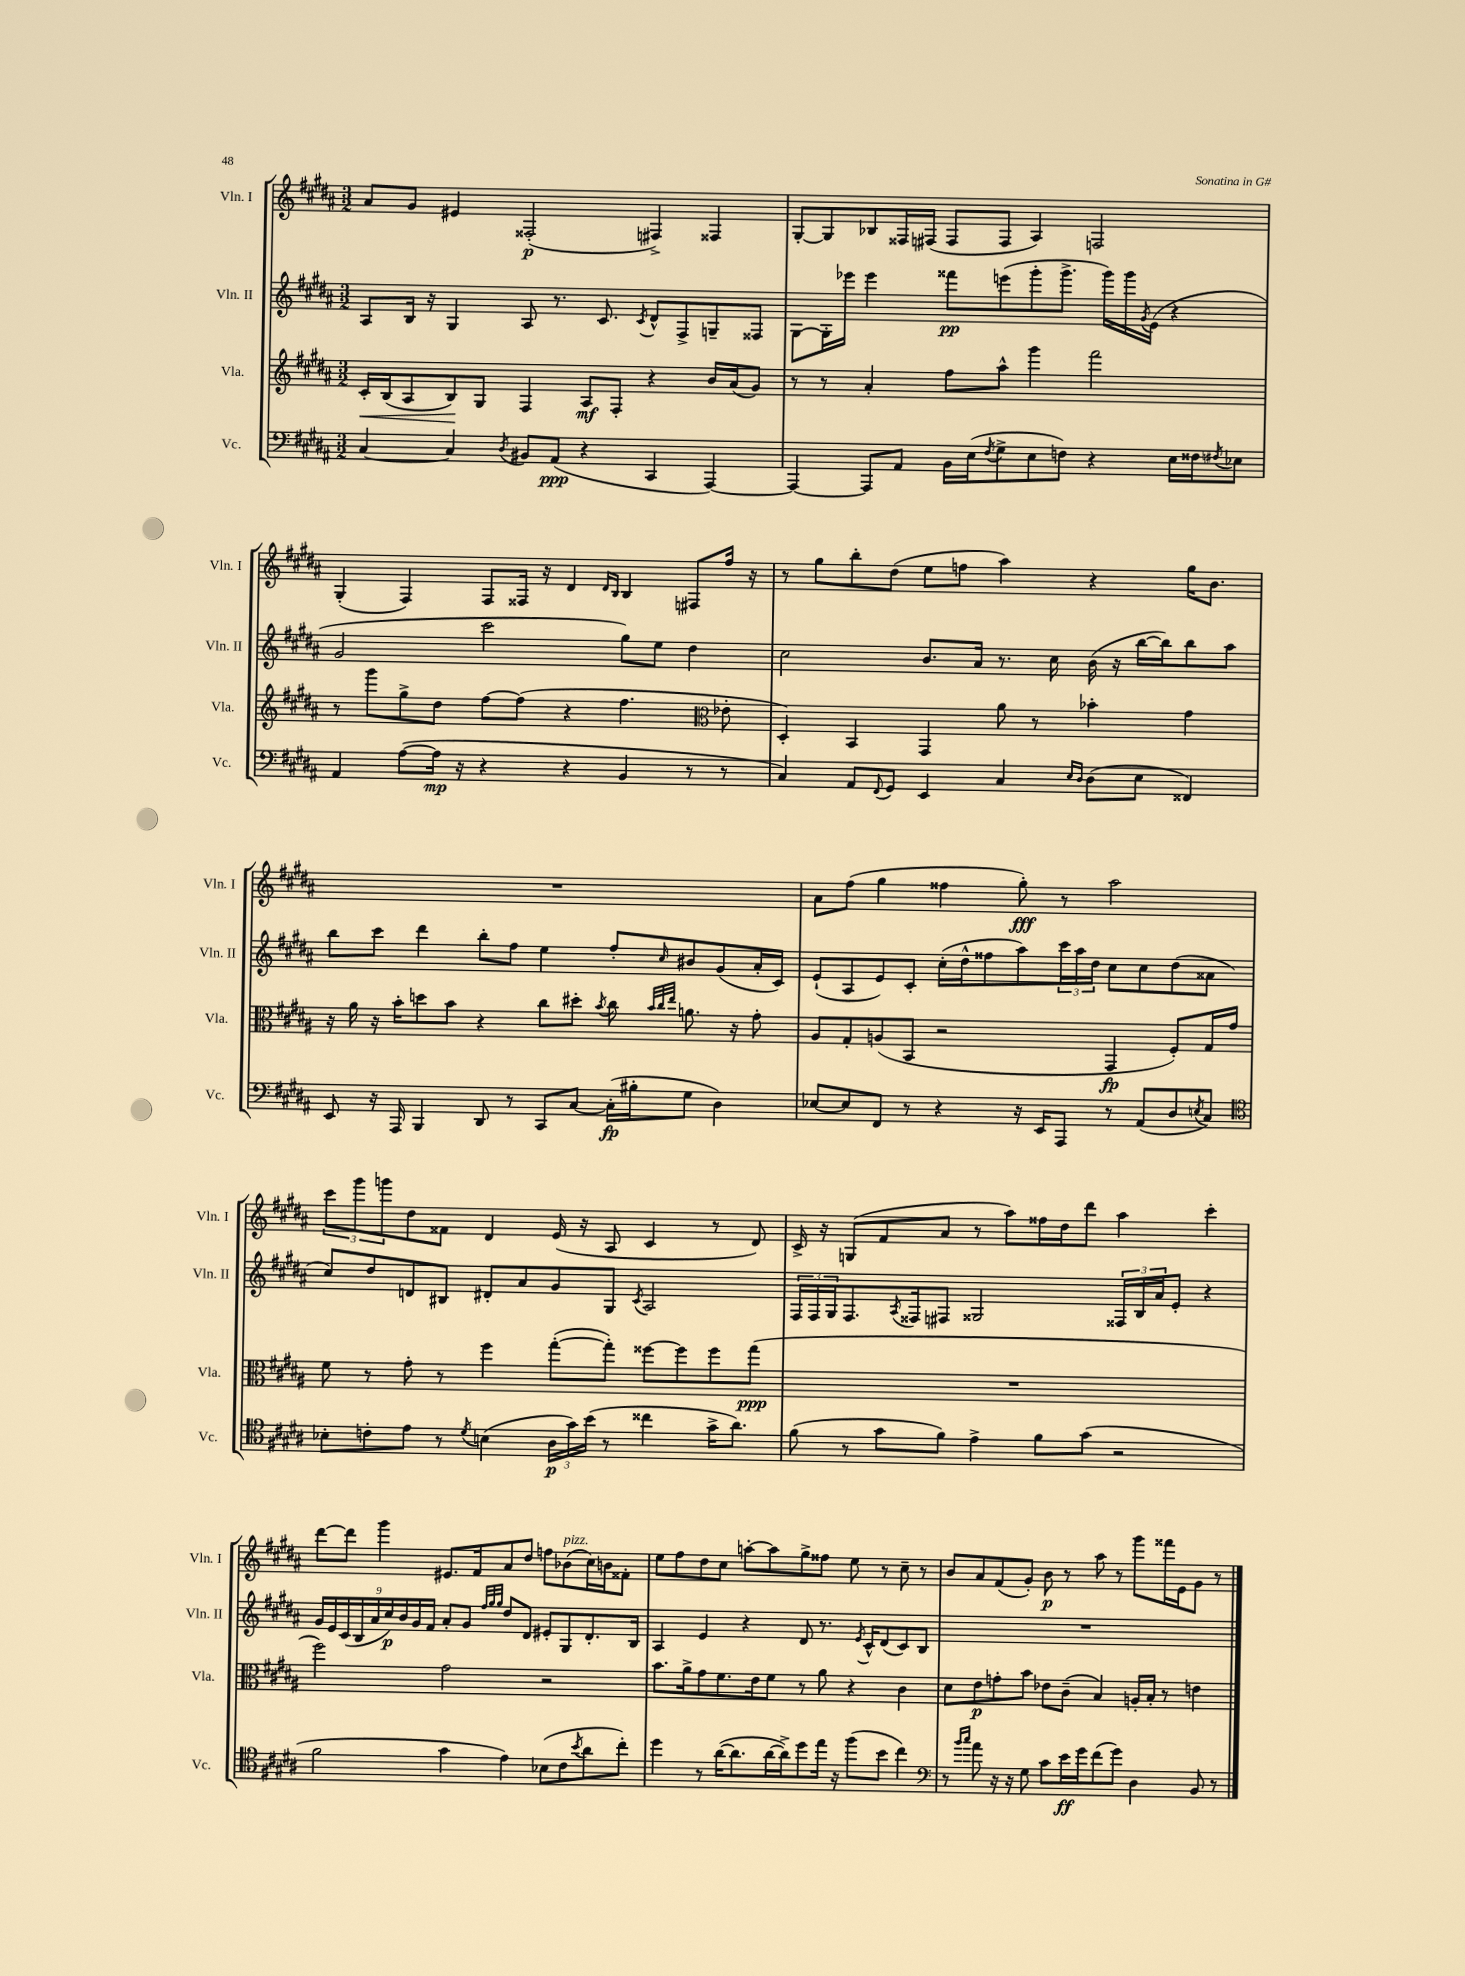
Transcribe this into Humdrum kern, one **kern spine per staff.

**kern	**kern	**kern	**kern
*staff4	*staff3	*staff2	*staff1
*clefF4	*clefG2	*clefG2	*clefG2
*k[f#c#g#d#a#]	*k[f#c#g#d#a#]	*k[f#c#g#d#a#]	*k[f#c#g#d#a#]
*M3/2	*M3/2	*M3/2	*M3/2
[4C#	16c#'	8A#	8a#
.	(16B	.	.
.	8A#	16B	8g#
.	.	16r	.
4C#]	8B)	4G#	4e#
.	8G#	.	.
8qD#	.	.	.
8BB#	4F#	8A#	(2F##'
(8AA#	.	8.r	.
4r	8A#	.	.
.	.	8.c#	.
.	8F#'	.	.
.	.	8qc#	.
4CC#	4r	8d#^^	4F#^)
.	.	8F#^	.
[4AAA#)	16b	8G~	4F##
.	(16a#	.	.
.	8g#)	8F##	.
=	=	=	=
4AAA#_	8r	[8G#	[8G#'
.	8r	16G#']	8G#]
.	.	16eee-	.
8AAA#]	4a#'	4eee-	8B-
8AA#	.	.	16F##
.	.	.	(16F#
16BB	8ff#	8fff##	8F#
(16E	.	.	.
8qF#	.	.	.
8G#^	8aa#^^	(8eee	8F#
8E	4ggg#	8ggg#'	4A#)
8F)	.	8.ggg#^	.
4r	2fff#	.	2F
.	.	16ggg#)	.
.	.	16ggg#	.
.	.	8qg#	.
.	.	(16e	.
16E	.	4r	.
16F##	.	.	.
8qF#	.	.	.
8E-	.	.	.
=	=	=	=
4AA#	8r	2g#	(4G#'
.	8ggg#	.	.
([8A#	8gg#^	.	4F#)
16A#]	8dd#	.	.
16r	.	.	.
4r	[8ff#	2ccc#	8F#
.	(8ff#]	.	16F##
.	.	.	16r
4r	4r	.	4d#
.	.	.	16qqd#
.	.	.	16qqB
4BB	4.ff#	8gg#)	4B
.	.	8ee	.
8r	.	4dd#	8F#
*	*clefC3	*	*
8r	8e-'	.	16ff#
.	.	.	16r
=	=	=	=
4C#)	4D#')	2cc#	8r
.	.	.	8gg#
8AA#	4BB	.	8bb'
8qqFF#	.	.	.
8GG#	.	.	(8dd#
4EE	4GG#	8.b	8ee
.	.	.	8ff
.	.	16a#	.
4C#	8a#	8.r	4aa#)
.	8r	.	.
.	.	16cc#	.
16qqE	.	.	.
16qqD#	.	.	.
(8D#	4b-'	(16b	4r
.	.	16r	.
8E	.	[16bb	.
.	.	16bb])	.
4FF##)	4g#	8bb	16gg#
.	.	.	8.b
.	.	8aa#	.
=	=	=	=
8EE	16r	8bb	1.r
.	16a#	.	.
16r	16r	8ccc#	.
16AAA#	16b'	.	.
4BBB	8dd	4ddd#	.
.	8b	.	.
8DD#	4r	8bb'	.
8r	.	8ff#	.
8CC#	8cc#	4ee	.
[8C#	8dd#'	.	.
.	8qb	.	.
(16C#']	8cc#	8ff#'	.
16B#'	.	.	.
.	32qqb	.	.
.	32qqcc#	.	.
.	32qqee	16qqcc#	.
8G#	8.a	8b#	.
4D#)	.	(8g#	.
.	16r	.	.
.	8g#'	16a#'	.
.	.	16c#)	.
=	=	=	=
[8E-	8A#	(8e`	8a#
8E-]	8G#'	8A#	(8ff#
8FF#	(8A	8e)	4gg#
8r	8BB	8c#'	.
4r	2r	(16cc#'	4ff##
.	.	16dd#^^	.
.	.	8ff##	.
16r	.	8aa#)	8gg#')
16EE	.	.	.
8AAA#	.	24ccc#	8r
.	.	24aa#	.
.	.	24dd#	.
8r	4GG#	8cc#	2aa#
(8AA#	.	8cc#	.
8D#	8F#')	(8dd#	.
8qE	.	.	.
8C#)	16G#	8a##	.
.	16g#	.	.
=	=	=	=
*clefC4	*	*	*
8B-'	8f#	8cc#)	12ccc#
.	.	.	12ggg#
8c'	8r	8dd#	.
.	.	.	12ggg
8e	8g#'	8d	8dd#
8r	8r	8B#	8f##
8qd#	.	.	.
(4B	4ff#	8d#'	4d#
.	.	8a#	.
24A#	([8gg#'	8g#	(16e
24g#)	.	.	.
.	.	.	16r
(24b	.	.	.
8r	8gg#'])	8G#	8A#
.	.	8qc#	.
4cc##	[8ff##	2A#	4c#
.	8ff##]	.	.
16g#^	8ff##	.	8r
8.a#)	.	.	.
.	(8gg#	.	8d#)
=	=	=	=
(8f#	1.r	24F#	16c#^
.	.	24F#	.
.	.	.	16r
.	.	24G#	.
8r	.	8.F#	(8G
8g#	.	.	8f#
.	.	8qA#	.
.	.	16F##	.
8f#)	.	8F#	8a#
4e^	.	2G##	8r
.	.	.	8aa#)
8f#	.	.	16ff##
.	.	.	16dd#
(8g#	.	.	8ddd#
2r	.	24F##	4aa#
.	.	24B	.
.	.	24a#	.
.	.	8e'	.
.	.	4r	4ccc#'
=	=	=	=
2f#	2ff#)	18g#	[8ddd#
.	.	18e	.
.	.	(18c#	.
.	.	.	8ddd#]
.	.	18B	.
.	.	18a#	.
.	.	.	4ggg#
.	.	18cc#)	.
.	.	18b	.
.	.	18g#	.
.	.	18f#	.
4g#	2g#	8a#'	8.e#
.	.	8g#	.
.	.	.	16f#
.	.	32qqff#	.
.	.	32qqgg#	.
.	.	32qqgg#	.
4e)	.	8dd#	8a#
.	.	8d#	8dd#
(8B-	2r	8e#'	8ff
8c#	.	8G#	(8b-
8qb	.	.	.
8a#	.	8.d#'	16cc#)
.	.	.	16b
8cc#')	.	.	8f##'
.	.	16B	.
=	=	=	=
4dd#	8.b	4A#	8ee
.	.	.	8ff#
.	16a#^	.	.
8r	8g#	4e	8dd#
([16a#	8.f#	.	8cc#
8.a#]	.	.	.
.	.	4r	[8aa'
.	16e	.	.
[16a#	8f#	.	8aa]
16a#^])	.	.	.
8dd#	8r	8d#	8gg#^
16ee	8a#	8.r	8ff##
16r	.	.	.
(8ff#	4r	.	8ee
.	.	8qe	.
.	.	16c#^^	.
8b	.	(8d#	8r
4cc#)	4c#	8c#)	8cc#~
.	.	8B	8r
=	=	=	=
*clefF4	*	*	*
8r	8d#	1.r	8b
16qqb	.	.	.
16qqcc#	.	.	.
8a#	8e	.	8a#
16r	8g'	.	(8f#
16r	.	.	.
8G#	8b	.	8g#')
8c#	8e-	.	8b
16e	(8c#~	.	8r
16g#	.	.	.
(8f#	4B)	.	8aa#
8g#)	.	.	8r
4D#	16A'	.	8ggg#
.	16B'	.	.
.	8r	.	16fff##
.	.	.	16e
8BB	4e	.	8g#
8r	.	.	8r
==	==	==	==
*-	*-	*-	*-
